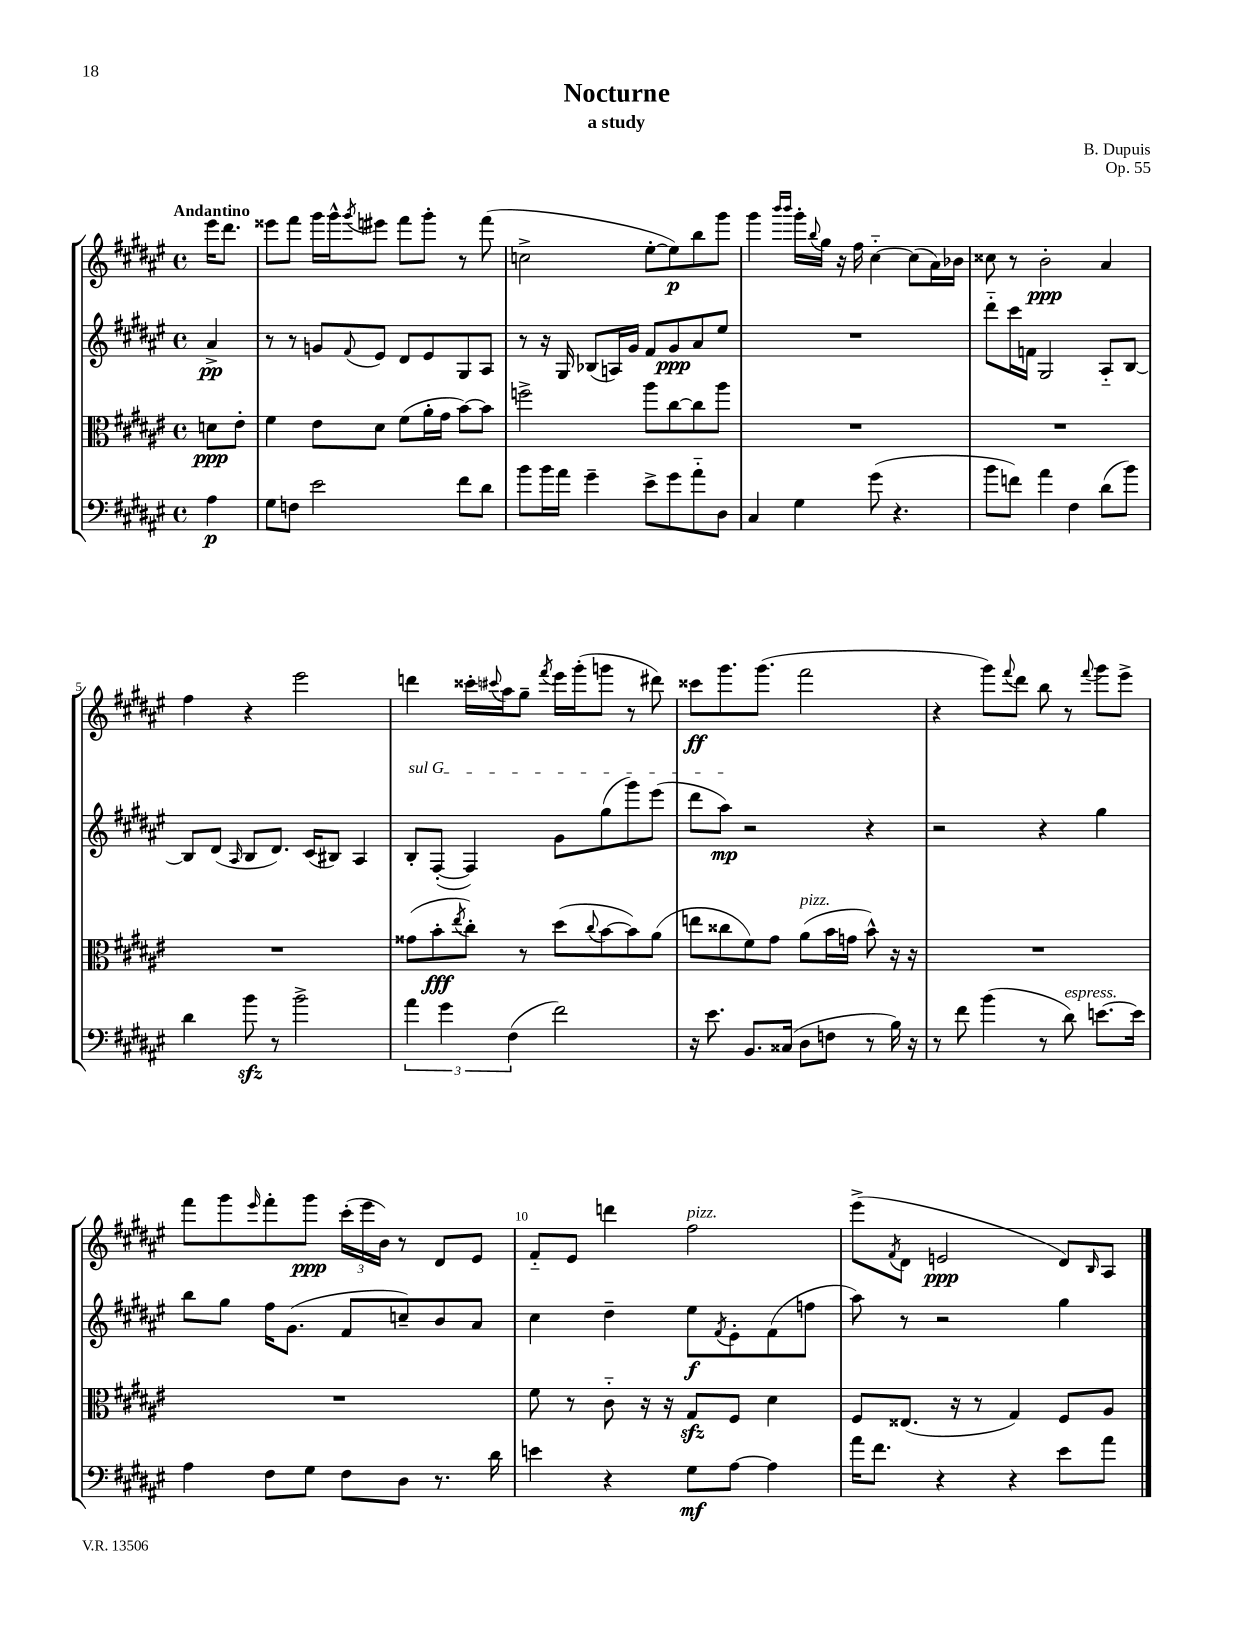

**kern	**kern	**kern	**kern
*staff4	*staff3	*staff2	*staff1
*clefF4	*clefC3	*clefG2	*clefG2
*k[f#c#g#d#a#e#]	*k[f#c#g#d#a#e#]	*k[f#c#g#d#a#e#]	*k[f#c#g#d#a#e#]
*M4/4	*M4/4	*M4/4	*M4/4
*met(c)	*met(c)	*met(c)	*met(c)
4A#	8d	4a#^	16eee#
.	.	.	8.ddd#
.	8e#'	.	.
=	=	=	=
8G#	4f#	8r	8eee##
8F	.	8r	8fff#
2e#	8e#	8g	16ggg#
.	.	.	16ggg#^^
.	.	8qqf#	8qggg#
.	8d#	8e#	8eee#
.	(8f#	8d#	8fff#
.	16a#'	8e#	8ggg#'
.	16g#	.	.
8f#	[8b)	8G#	8r
8d#	8b]	8A#	(8fff#
=	=	=	=
8b	2ff^	8r	2cc^
16b	.	16r	.
16a#	.	16G#	.
4g#~	.	(8B-	.
.	.	16A)	.
.	.	16g#	.
8e#^	8aa#	8f#	[8ee#'
8g#	[8cc#	8g#	8ee#])
8a#'~	8cc#]	8a#	8bb
8D#	8aa#	8ee#	8ggg#
=	=	=	=
4C#	1r	1r	4ggg#
.	.	.	16qqbbb
.	.	.	16qqbbb
4G#	.	.	16ggg#'
.	.	.	8qqbb
.	.	.	16gg#
.	.	.	16r
.	.	.	16ff#
(8g#	.	.	[4cc#'~
4.r	.	.	.
.	.	.	(8cc#]
.	.	.	16a#)
.	.	.	16b-
=	=	=	=
8b	1r	8ddd#'~	8cc##
8f)	.	16ccc#	8r
.	.	16f	.
4a#	.	2G#	2b'
4F#	.	.	.
(8d#	.	8A#'~	4a#
8b)	.	[8B	.
=	=	=	=
4d#	1r	8B]	4ff#
.	.	(8d#	.
.	.	16qqA#	.
8b	.	8B	4r
8r	.	8.d#)	.
2b^	.	.	2eee#
.	.	(16c#	.
.	.	8B#)	.
.	.	4A#	.
=	=	=	=
6a#	(8g##	8B'	4ddd
.	8b'	([8F#'	.
6g#	.	.	.
.	8qee#	.	.
.	8cc#')	4F#])	16ccc##'
.	.	.	8qqccc#
.	.	.	16aa#
(6F#	.	.	.
.	8r	.	8gg#~
.	.	.	8qfff#
2f#)	(8dd#	8g#	16eee#
.	.	.	(16ggg#'
.	8qqcc#	.	.
.	[8b	(8gg#	8ggg
.	8b])	8ggg#)	8r
.	(8a#	(8eee#	8ddd#)
=	=	=	=
16r	8ee	8ddd#	8ccc##
8.e#	.	.	.
.	8cc##	8aa#)	8.ggg#
8.BB	8f#)	2r	.
.	.	.	(8.ggg#
.	8g#	.	.
(16C##	.	.	.
8D#	(8a#	.	2fff#
8F	16b	.	.
.	16g	.	.
8r	8b^^)	4r	.
16B)	16r	.	.
16r	16r	.	.
=	=	=	=
8r	1r	2r	4r
8f#	.	.	.
(4b	.	.	8ggg#)
.	.	.	8qqfff#
.	.	.	8ddd#
8r	.	4r	8bb
8d#)	.	.	8r
.	.	.	8qqfff#
[8.e	.	4gg#	8ggg#
.	.	.	8eee#^
16e]	.	.	.
=	=	=	=
4A#	1r	8bb	8fff#
.	.	8gg#	8ggg#
.	.	.	16qqeee#
8F#	.	16ff#	8fff#'
.	.	(8.g#	.
8G#	.	.	8ggg#
8F#	.	8f#	(24ccc#'
.	.	.	24eee#
.	.	.	24b)
8D#	.	8cc~)	8r
8.r	.	8b	8d#
.	.	8a#	8e#
16d#	.	.	.
=	=	=	=
4e	8f#	4cc#	8f#'~
.	8r	.	8e#
4r	8c#'~	4dd#~	4ddd
.	16r	.	.
.	16r	.	.
8G#	8G#	8ee#	2ff#
.	.	8qf#	.
[8A#	8F#	8e#'	.
4A#]	4d#	(8f#	.
.	.	8ff	.
=	=	=	=
16a#	8F#	8aa#)	(8eee#^
8.f#	.	.	.
.	.	.	8qf#
.	(8.E##	8r	8d#
4r	.	2r	2e
.	16r	.	.
.	8r	.	.
4r	4G#)	.	.
8e#	8F#	4gg#	8d#)
.	.	.	16qqB
8a#	8A#	.	8A#
==	==	==	==
*-	*-	*-	*-
